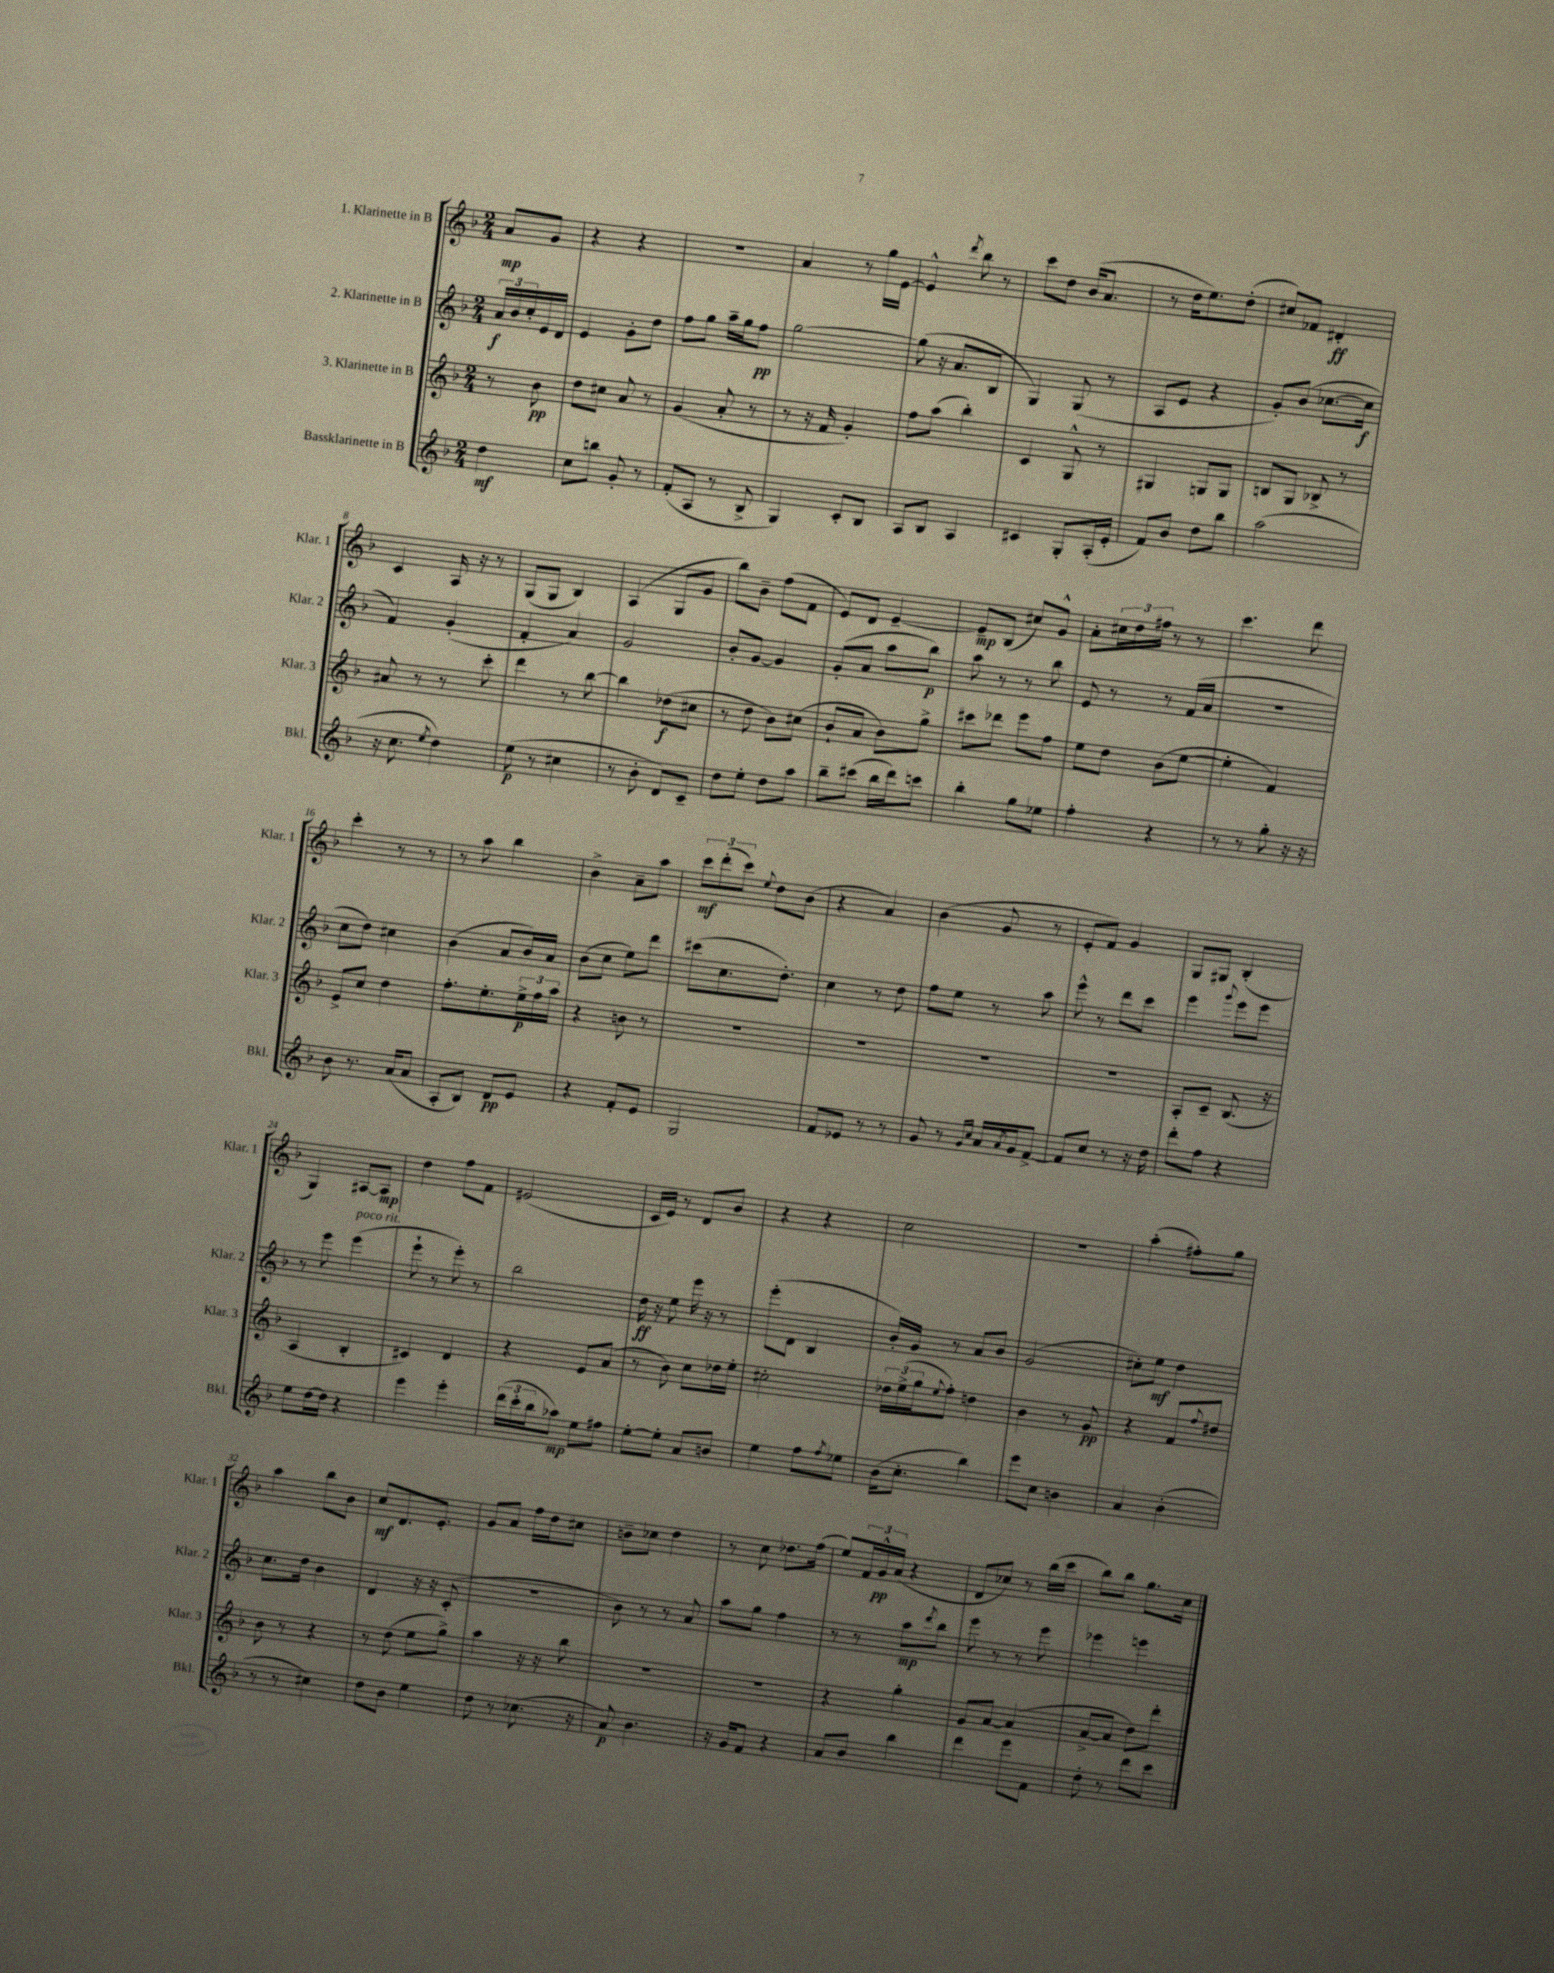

**kern	**kern	**kern	**kern
*staff4	*staff3	*staff2	*staff1
*clefG2	*clefG2	*clefG2	*clefG2
*k[b-]	*k[b-]	*k[b-]	*k[b-]
*M2/4	*M2/4	*M2/4	*M2/4
4dd	8r	24a	8a
.	.	24b-	.
.	.	24cc'	.
.	8b-	16e	8g
.	.	16d	.
=	=	=	=
8cc	8dd	4e	4r
8bb	8cc#	.	.
8g'	8a	8g'	4r
8r	8r	8dd	.
=	=	=	=
(8f'	(4g	8ff	2r
8A	.	8gg	.
8r	8a'	16aa~	.
.	.	16gg	.
8B-^	8r	8ff	.
=	=	=	=
4G)	8r	[2gg	4a
.	16r	.	.
.	16f	.	.
8c'	4g')	.	8r
8B-	.	.	16gg
.	.	.	[16e
=	=	=	=
8A	8ff	(8gg]	4e^^]
8B-	(8aa	16r	.
.	.	8.a	.
.	.	.	8qddd
4A	4bb-')	.	8bb-
.	.	8B-	8r
=	=	=	=
4c#	4c	4G)	8ccc
.	.	.	8dd
8G'	8G^^	(8G	(16b-
.	.	.	8.a
(16A'	8r	8r	.
16e'	.	.	.
=	=	=	=
8f)	4G#	8A	8r
8b-	.	8e	16dd
.	.	.	8.ee)
8dd	8G	4r	.
8bb-	8G	.	(8dd'
=	=	=	=
(2aa	8B	8g')	8cc#)
.	8G	(8b-	8f-
.	8B-^	[8.cc-	4d#'
.	8r	.	.
.	.	16cc-]	.
=	=	=	=
16r	8a#	4f)	4c
8.cc	.	.	.
.	8r	.	.
8qee	.	.	.
4dd)	8r	(4g'	16A
.	.	.	16r
.	8ccc'	.	8r
=	=	=	=
(8ee	4ddd	4f'	(8G
8r	.	.	8G
4cc#	8r	4a)	4B-)
.	[8bb-	.	.
=	=	=	=
8r	4bb-]	2g	(4A
8b-'	.	.	.
8d)	(8dd-	.	8G
8c~	8cc#	.	8g
=	=	=	=
8dd	8r	8b-'	8bb-)
8ee'	8dd	[8g	8b-~
8dd	8b-)	4g]	(8ff
8aa	(8cc#	.	8f
=	=	=	=
8bb-~	8b-`	(8g'	8e)
(8ccc#	8a	8a	8d
16bb-	8b-)	8aa	[4e~
16ddd)	.	.	.
8ccc	8gg^	8bb-)	.
=	=	=	=
4bb-'	8ccc#	8aa	8e~]
.	8ddd-	8r	(8B-
8gg	8eee	8r	8cc#)
8ee-	8ff	8bb-	8g^^
=	=	=	=
4ff'	8ee	8e	8a'
.	8dd	8r	24cc#
.	.	.	24dd
.	.	.	24ff#
4r	(8b-	8r	8r
.	[8ee	(16f	8r
.	.	16a	.
=	=	=	=
8r	4ee']	2r	4.ccc
8r	.	.	.
8gg'	4f)	.	.
16r	.	.	8ddd
16r	.	.	.
=	=	=	=
8b-	8e^	8cc	4ccc'
8.r	8cc	8dd)	.
.	4dd	4cc#	8r
(16a	.	.	.
8a	.	.	8r
=	=	=	=
8A'	8.ff'	(4b-	8r
8B-)	.	.	8aa
.	8.ee'	.	.
8d	.	8a	4bb-
8e	24ee^	16b-)	.
.	24ff	.	.
.	.	16a	.
.	24aa	.	.
=	=	=	=
4r	4r	(8b-	4b-^
.	.	8cc	.
8f'	8b	8ee)	8a~
8e	8r	8ddd	8aa
=	=	=	=
2G	2r	(8ccc#	12ccc
.	.	.	(12ddd'
.	.	8.cc	.
.	.	.	12ccc)
.	.	.	8qqee
.	.	.	8dd
.	.	8.dd')	.
.	.	.	(8b-
=	=	=	=
8f	2r	4cc	4r
8e-	.	.	.
8r	.	8r	4a)
8r	.	8dd	.
=	=	=	=
8g	2r	8ff	(4b-
8r	.	8ee	.
16qqg	.	.	.
16qqcc	.	.	.
16a	.	8r	8g
8qa	.	.	.
16g	.	.	.
[8f^	.	8aa	8r
=	=	=	=
8f]	2r	8eee^^	8e'
8cc	.	8r	8f)
8r	.	8ddd	4g
16r	.	8ccc	.
16dd	.	.	.
=	=	=	=
8ddd'	8A'	4eee	8G
8ff	8c~	.	8G#
.	.	8qqggg	.
4r	(8.B-	8eee	(4B-'
.	.	8eee	.
.	16r	.	.
=	=	=	=
8ee	4A	8r	4G)
[16dd	.	8eee	.
16dd]	.	.	.
4r	4B-'	(4eee	[8A#
.	.	.	8A#]
=	=	=	=
4eee	4c#)	8eee`	4dd
.	.	8r	.
4eee'	4d	8eee')	8ff
.	.	8r	8f
=	=	=	=
(24ddd	4r	2bb-	(2e#
24ccc'	.	.	.
24bb-	.	.	.
8aa-)	.	.	.
8ee	8e	.	.
8ff#	(8a	.	.
=	=	=	=
[8ee'	8r	16dd	16c
.	.	16r	16e)
8ee']	8b-)	8ee	8r
8a	8cc	16eee	8d
.	.	16r	.
8b	16dd-	8r	8b-
.	16ee'	.	.
=	=	=	=
4ee	2cc#'	(8eee'	4r
.	.	8d	.
8ff	.	4B-	4r
8qff	.	.	.
8ee-	.	.	.
=	=	=	=
(16b-	24dd-	16b-')	2cc
.	(24ee^	.	.
8.cc'	.	16g	.
.	24gg	.	.
.	8qqee	.	.
.	8ff')	8r	.
4bb-)	4dd	8a	.
.	.	8b-	.
=	=	=	=
8eee	4b-	(2g	2r
8cc	.	.	.
4b	8r	.	.
.	8g	.	.
=	=	=	=
4a	4r	8cc#')	(4aa'
.	.	8ee	.
(4b-'	8f	4dd	8ff#')
.	8qqff	.	.
.	8dd#	.	8gg
=	=	=	=
8r	8b-	8.cc	4aa
8r	8r	.	.
.	.	16dd	.
4cc#)	4r	4b-	8bb-
.	.	.	8b-
=	=	=	=
8dd	8r	4d	8cc
8b-	(8dd	.	8.d
4ee	8ee	16r	.
.	.	16r	8.e'
.	8gg^)	(8c'	.
=	=	=	=
8dd	4aa	2r	8g
8r	.	.	8a
(8.cc-	16r	.	16ff
.	16r	.	16dd
.	8bb-	.	8cc#
16r	.	.	.
=	=	=	=
8a)	2r	8b-)	8b~
4.b-	.	8r	8cc-
.	.	8r	4dd
.	.	8a	.
=	=	=	=
16r	2r	8aa	8r
16g	.	.	.
8f	.	8gg	8cc
4r	.	4ff	8.dd-
.	.	.	(16ff
=	=	=	=
8a	4r	8r	8ee)
8b-	.	8r	24f
.	.	.	24g^^
.	.	.	(24a
4bb-	4gg'	8aa	4r
.	.	8qddd	.
.	.	8bb-	.
=	=	=	=
4ddd	8g	8eee	8d
.	[8a	8r	8cc-)
8eee	(4a]	8r	8r
8f	.	8eee	(16bb-
.	.	.	16ccc
=	=	=	=
8dd'	[8a^	4eee-	8bb-)
8r	8a]	.	8bb-
8ddd	8dd)	4eee	8.gg
8ccc	8ddd'	.	.
.	.	.	16cc
==	==	==	==
*-	*-	*-	*-
